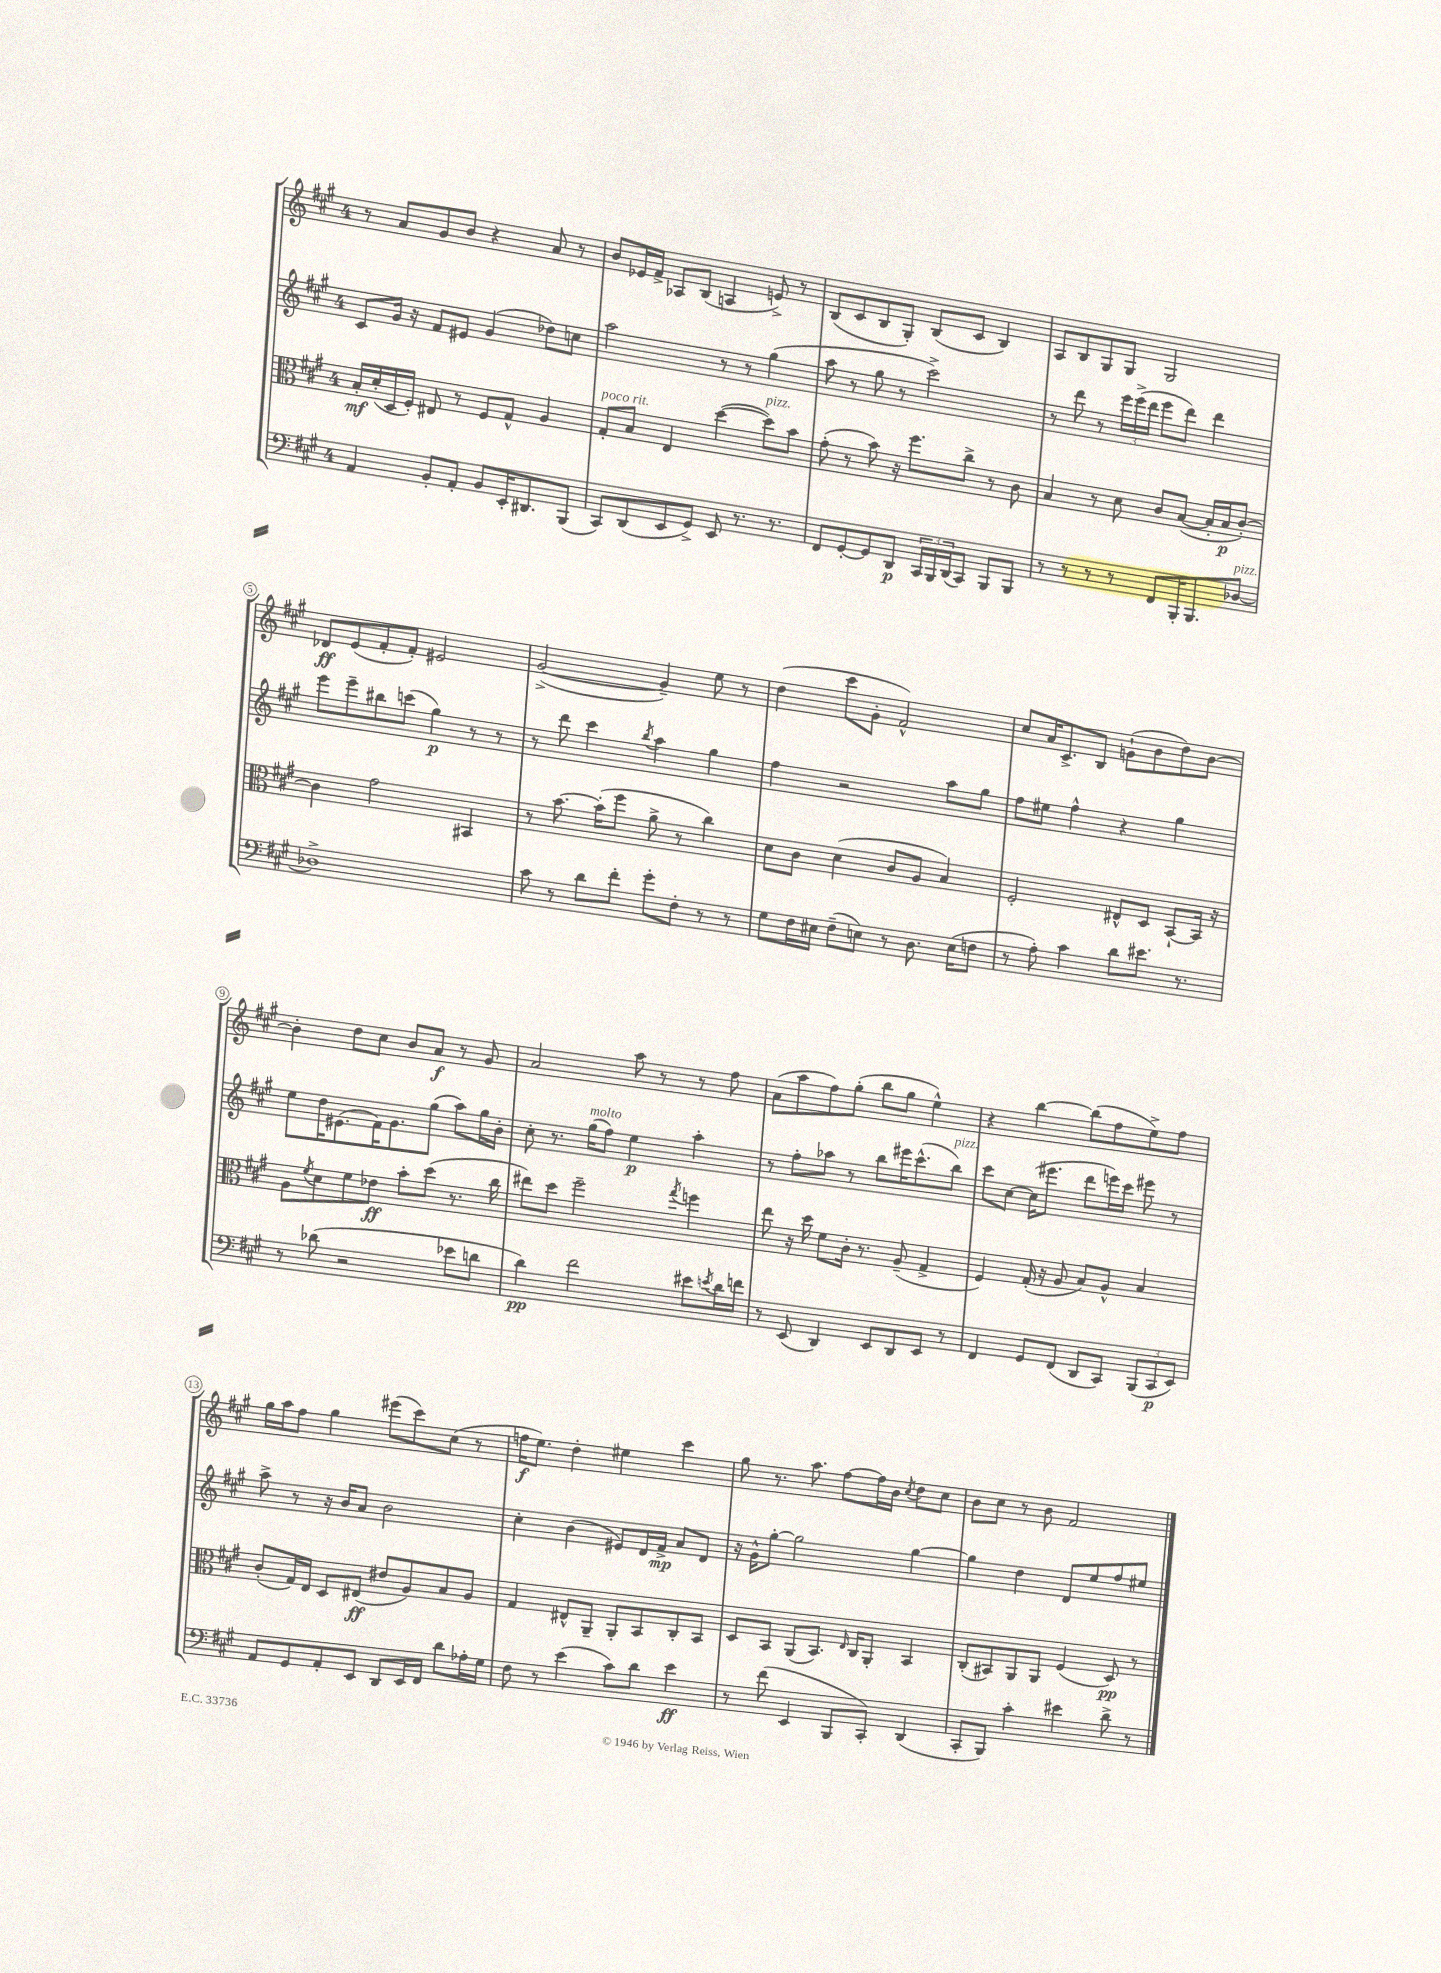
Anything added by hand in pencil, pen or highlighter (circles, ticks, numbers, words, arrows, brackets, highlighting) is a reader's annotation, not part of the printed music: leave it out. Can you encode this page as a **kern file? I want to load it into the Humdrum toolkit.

**kern	**dynam	**kern	**dynam	**kern	**dynam	**kern	**dynam
*part4	*part4	*part3	*part3	*part2	*part2	*part1	*part1
*staff4	*staff4	*staff3	*staff3	*staff2	*staff2	*staff1	*staff1
*clefF4	*	*clefC3	*	*clefG2	*	*clefG2	*
*k[f#c#g#]	*	*k[f#c#g#]	*	*k[f#c#g#]	*	*k[f#c#g#]	*
*M4/4	*	*M4/4	*	*M4/4	*	*M4/4	*
=1	=1	=1	=1	=1	=1	=1	=1
4AA/	.	16B'/LL	mf	8c#/L	.	8r	.
.	.	(16d'/	.	.	.	.	.
.	.	16D/	.	16g#/Jk	.	8a/L	.
.	.	16F#'/JJ)	.	16r	.	.	.
8BB'/L	.	8E#X/	.	8f#/L	.	8g#/	.
8AA'/J	.	8r	.	8e#X/J	.	8b/J	.
8BB/L	.	8F#/L	.	(4g#/	.	4r	.
16EE'/K	.	8G#^^/J	.	.	.	.	.
8.DD#X/	.	.	.	.	.	.	.
.	.	4A/	.	8dd-X\L)	.	8a/	.
(8BBB/J	.	.	.	8ccn\J	.	8r	.
=2	=2	=2	=2	=2	=2	=2	=2
!	!	!LO:TX:a:i:t=poco rit.	!	!	!	!	!
8CC#/L)	.	8G#'/L	.	2aa\	.	8b/L	.
(8DD/	.	8B/J	.	.	.	16e-X/L	.
.	.	.	.	.	.	16f#^/JJ	.
8EE/	.	4E/	.	.	.	8A-X/L	.
8GG#^/J)	.	.	.	.	.	(8B/J	.
8EE/	.	([4dd\	.	8r	.	4An/	.
8.r	.	.	.	8r	.	.	.
!	!	!LO:TX:a:i:t=pizz.	!	!	!	!	!
.	.	8dd\L])	.	(4gg#\	.	8en^/)	.
8.r	.	.	.	.	.	.	.
.	.	8b\J	.	.	.	8r	.
=3	=3	=3	=3	=3	=3	=3	=3
8FF#/L	.	(8g#'\	.	8aa\	.	(8B/L	.
[8GG#'/	.	8r	.	8r	.	8c#/	.
8GG#/]	.	8b\)	.	8gg#\	.	8B/	.
8DD/J	p	16r	.	8r	.	8G#'/J)	.
.	.	8.ff#\L	.	.	.	.	.
24CC#/LL	.	.	.	2ccc#^\)	.	(8B/L	.
24BBB/	.	.	.	.	.	.	.
(24DD/J	.	.	.	.	.	.	.
8CC#/J)	.	8cc#^\J	.	.	.	8c#/J	.
8BBB/L	.	8r	.	.	.	4B/)	.
8BBB/J	.	8c#\	.	.	.	.	.
=4	=4	=4	=4	=4	=4	=4	=4
8r	.	4B/	.	8r	.	8A/L	.
8r	.	.	.	8ddd\	.	8B/	.
8r	.	8r	.	8r	.	8G#/	.
8r	.	8d\	.	24eee\LL	.	8G#/J	.
.	.	.	.	(24eee^\	.	.	.
.	.	.	.	24ddd\JJ	.	.	.
8FF#/L	.	8c#/L	.	8eee\L	.	2G#/	.
16BBB'/K	.	([8B/J	.	8ddd\J)	.	.	.
8.BBB/	.	.	.	.	.	.	.
.	.	16B'/LL]	.	4ddd\	.	.	.
.	.	16B/J	p	.	.	.	.
!LO:TX:a:i:t=pizz.	!	!	!	!	!	!	!
[8D-X/J	.	[8c#'/J)	.	.	.	.	.
!!LO:LB:g=z
=5	=5	=5	=5	=5	=5	=5	=5
1D-X^]	.	4c#\]	.	8eee\L	.	8d-X/L	ff
.	.	.	.	8eee~\	.	(8e/	.
.	.	2g#\	.	8bb#X\	.	8f#'/	.
.	.	.	.	(8cccn\J	.	8f#'/J)	.
.	.	.	.	4gg#\)	p	2e#X/	.
.	.	4BB#X/	.	8r	.	.	.
.	.	.	.	8r	.	.	.
=6	=6	=6	=6	=6	=6	=6	=6
8c#\	.	8r	.	8r	.	([2g#^/	.
8r	.	[8.b\	.	8ddd\	.	.	.
8d\L	.	.	.	4ccc#\	.	.	.
.	.	(16b'\KL]	.	.	.	.	.
8f#'\J	.	8ff#\J	.	.	.	.	.
.	.	.	.	8qbb/	.	.	.
8g#'\L	.	8a^\	.	4aa\	.	4g#~/])	.
8F#'\J	.	8r	.	.	.	.	.
8r	.	4cc#\)	.	4gg#\	.	8ee\	.
8r	.	.	.	.	.	8r	.
=7	=7	=7	=7	=7	=7	=7	=7
8G#\L	.	8d\L	.	4ff#\	.	(4dd\	.
16F#\L	.	8c#\J	.	.	.	.	.
16E#X\JJ	.	.	.	.	.	.	.
(8F#~\L	.	(4d\	.	2r	.	8ccc#\L	.
8En\J)	.	.	.	.	.	8g#'\J	.
8r	.	8c#/L	.	.	.	2f#^^/)	.
8.D\	.	8A/J	.	.	.	.	.
.	.	4B/)	.	8aa\L	.	.	.
(16E\KL	.	.	.	.	.	.	.
8Fn\J	.	.	.	8gg#\J	.	.	.
=8	=8	=8	=8	=8	=8	=8	=8
8r	.	2F#'/	.	8ff#\L	.	8cc#/L	.
8A'\)	.	.	.	8ee#X\J	.	16a/K	.
.	.	.	.	.	.	8.c#^/	.
4c#\	.	.	.	4ff#^^\	.	.	.
.	.	.	.	.	.	8B/J	.
8d\L	.	8E#X^^/L	.	4r	.	(8gn`\L	.
8.e#X\J	.	8D/J	.	.	.	8b\	.
.	.	[8BB`/L	.	4gg#\	.	8dd\)	.
8.r	.	.	.	.	.	.	.
.	.	16BB/Jk]	.	.	.	[8b\J	.
.	.	16r	.	.	.	.	.
!!LO:LB:g=z
=9	=9	=9	=9	=9	=9	=9	=9
8r	.	8A\L	.	8ee\L	.	4b'\]	.
.	.	8qf#/	.	.	.	.	.
(8d-X\	.	8d\	.	16dd\K	.	.	.
.	.	.	.	(8.e#X\	.	.	.
2r	.	8f#\	.	.	.	8dd\L	.
.	.	8e-X\J	ff	16f#\K)	.	8cc#\J	.
.	.	.	.	8.g#\	.	.	.
.	.	8b'\L	.	.	.	8b/L	.
.	.	(8dd\J	.	(8gg#\J	.	8a/J	f
8e-X\L	.	8.r	.	8aa\L)	.	8r	.
8dn\J	.	.	.	16gg#\L	.	8g#/	.
.	.	16cc#\	.	16b'\JJ	.	.	.
=10	=10	=10	=10	=10	=10	=10	=10
4d\)	pp	8ee#X\L)	.	8cc#'\	.	2a/	.
.	.	8dd\J	.	8.r	.	.	.
2f#\	.	2ff#~\	.	.	.	.	.
!	!	!	!	!LO:TX:a:i:t=molto	!	!	!
.	.	.	.	(16gg#\KL	.	.	.
.	.	.	.	8ff#\J)	.	.	.
.	.	.	.	4ee\	p	8aa\	.
.	.	.	.	.	.	8r	.
.	.	8qgg#/	.	.	.	.	.
8e#X\L	.	4ffn\	.	4aa'\	.	8r	.
8qen/	.	.	.	.	.	.	.
16d\L	.	.	.	.	.	8ff#\	.
16fn\JJ	.	.	.	.	.	.	.
=11	=11	=11	=11	=11	=11	=11	=11
8r	.	8ee\	.	8r	.	(8a\L	.
(8EE/	.	16r	.	8ff#'\L	.	8aa\	.
.	.	16dd\	.	.	.	.	.
4DD/)	.	8f#\L	.	8aa-X\J	.	8ff#\)	.
.	.	16c#'\Jk	.	8r	.	(8gg#'\J	.
.	.	8.r	.	.	.	.	.
8EE/L	.	.	.	8bb\L	.	8bb\L	.
8DD/	.	(8A~/	.	16eee#X\K	.	8gg#\J	.
.	.	.	.	(8.ccc#^^\	.	.	.
8EE/J	.	4G#^/	.	.	.	4ee^^\)	.
!	!	!	!	!LO:TX:a:i:t=pizz.	!	!	!
8r	.	.	.	8bb\J)	.	.	.
=12	=12	=12	=12	=12	=12	=12	=12
4FF#/	.	4F#/)	.	8ccc#\L	.	4r	.
.	.	.	.	[8cc#\J	.	.	.
8GG#/L	.	(16G#'/	.	(16cc#\KL]	.	[4bb\	.
.	.	16r	.	8.eee#X\J	.	.	.
(8FF#/J	.	8A/	.	.	.	.	.
8DD/L	.	8B/L)	.	8ddd\L	.	(8bb\L]	.
8CC#/J)	.	8A^^/J	.	16eeen\L)	.	8ff#\	.
.	.	.	.	16ccc#\JJ	.	.	.
(12BBB/L	.	4B/	.	8eee#X\	.	8ee^\)	.
12CC#/	p	.	.	.	.	.	.
.	.	.	.	8r	.	8ff#\J	.
12EE/J)	.	.	.	.	.	.	.
!!LO:LB:g=z
=13	=13	=13	=13	=13	=13	=13	=13
8AA/L	.	(8c#'/L	.	8aa^\	.	16gg#\LL	.
.	.	.	.	.	.	16aa\J	.
8GG#/	.	16G#/L)	.	8r	.	8ff#\J	.
.	.	16E/JJ	.	.	.	.	.
8AA'/	.	8D/L	.	16r	.	4gg#\	.
.	.	.	.	16b/KL	.	.	.
8EE/J	.	(8E#X/J	ff	8a/J	.	.	.
8DD/L	.	8e#X/L	.	2b\	.	(8eee#X\L	.
16EE/L	.	8A/)	.	.	.	8ccc#\)	.
16FF#/JJ	.	.	.	.	.	.	.
8d\L	.	8B/	.	.	.	(8cc#\J	.
16A-X'\L	.	8A/J	.	.	.	8r	.
16G#\JJ	.	.	.	.	.	.	.
=14	=14	=14	=14	=14	=14	=14	=14
8F#\	.	4G#/	.	4cc#'\	.	16ffn\KL	f
.	.	.	.	.	.	8.ee\J)	.
8r	.	.	.	.	.	.	.
(4e\	.	8E#X^^/L	.	(4b\	.	4dd'\	.
.	.	8AA~/J	.	.	.	.	.
8c#\L)	.	8AA'/L	.	8e#X/L)	.	4ee#X\	.
8d\J	.	8BB/	.	16d/L	.	.	.
.	.	.	.	16f#^/JJ	mp	.	.
4e\	ff	8C#'/	.	8a/L	.	4ccc#\	.
.	.	8BB/J	.	8d/J	.	.	.
=15	=15	=15	=15	=15	=15	=15	=15
8r	.	8D/L	.	16r	.	8gg#\	.
.	.	.	.	16g#^^\KL	.	.	.
(8f#\	.	8BB/J	.	[8gg#'\J	.	8.r	.
4EE/	.	(8AA/L	.	2gg#\]	.	.	.
.	.	.	.	.	.	8.aa\	.
.	.	8.BB/J)	.	.	.	.	.
8BBB/L	.	.	.	.	.	[8ff#\L	.
.	.	16qqE/	.	.	.	.	.
.	.	16C#/KL	.	.	.	.	.
8CC#'/J)	.	8AA'/J	.	.	.	16ff#\L]	.
.	.	.	.	.	.	16b\JJ	.
.	.	.	.	.	.	8qcc#/	.
(4DD/	.	4BB/	.	[4gg#\	.	8dd\L	.
.	.	.	.	.	.	8cc#\J	.
=16	=16	=16	=16	=16	=16	=16	=16
8CC#'/L	.	(8C#'/L	.	4gg#\]	.	8b\L	.
8BBB/J)	.	8BB#X/)	.	.	.	8cc#\J	.
4c#'\	.	8AA/	.	4dd\	.	8r	.
.	.	8AA/J	.	.	.	8b\	.
4e#X\	.	(4F#/	.	8d/L	.	2f#/	.
.	.	.	.	8ee/	.	.	.
8d^\	.	8D/)	pp	8ff#/	.	.	.
8r	.	8r	.	8ee#X/J	.	.	.
==	==	==	==	==	==	==	==
*-	*-	*-	*-	*-	*-	*-	*-
